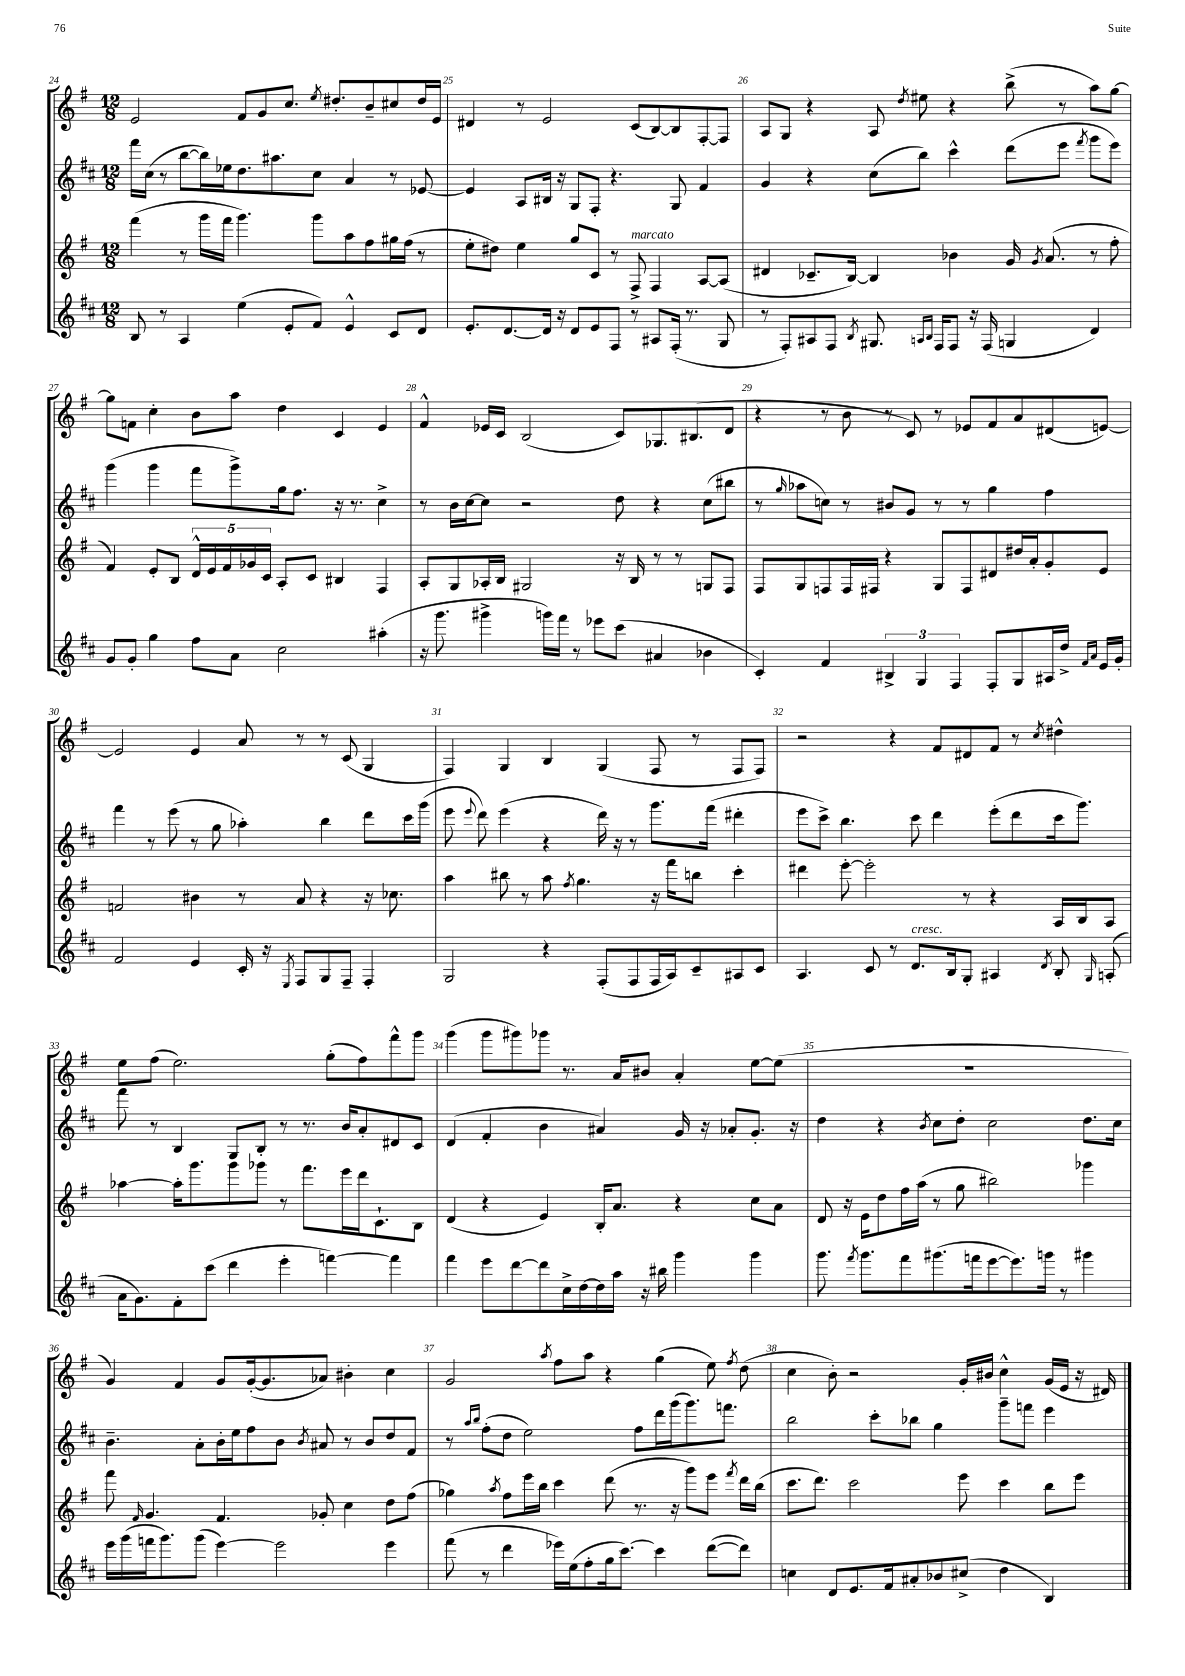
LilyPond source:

<<
\new StaffGroup <<
\new Staff = "s0" {
    \clef treble \key g \major \numericTimeSignature \time 12/8
    \autoBeamOff e'2 fis'8[ g'8 c''8.] \acciaccatura { e''8 } dis''8.[-. b'8-- cis''8 dis''16 e'16] |
    dis'4 r8 e'2 c'8[( b8~) b8 fis8~-. fis8] |
    a8[ g8] r4 a8 \acciaccatura { d''8 } eis''8 r4 b''8->( r8 a''8[) g''8]~ |
    g''8[ f'8] c''4-. b'8[ a''8] d''4 c'4 e'4 |
    fis'4-^ ees'16[ c'16] b2( c'8[) ges8. bis8.( d'8] |
    r4 r8 b'8 r8 c'8) r8 ees'8[ fis'8 a'8 dis'8( e'8]~) |
    e'2 e'4 a'8 r8 r8 c'8( g4 |
    fis4) g4 b4 g4( fis8 r8 fis8[ fis8]) |
    r2 r4 fis'8[ dis'8 fis'8] r8 \acciaccatura { c''8 } dis''4-^ |
    e''8[ fis''8]( e''2.) g''8[-.( fis''8) fis'''8-^ g'''8] |
    g'''4( g'''8[ gis'''8) ges'''8] r8. a'16[ bis'8] a'4-. e''8[~ e''8]( |
    R1. |
    g'4) fis'4 g'8[ g'16~-.( g'8. aes'8]) bis'4-. c''4 |
    g'2 \acciaccatura { a''8 } fis''8[ a''8] r4 g''4( e''8) \acciaccatura { fis''8 } d''8( |
    c''4 b'8-.) r2 g'16[-. bis'16] c''4-^ g'16[( e'16] r16 dis'16) \bar "|." |
}
\new Staff = "s1" {
    \clef treble \key d \major \numericTimeSignature \time 12/8
    \autoBeamOff fis'''16[ cis''16]( r8 b''8[~ b''16) ees''16 d''8. ais''8. cis''8] a'4 r8 ees'8~ |
    ees'4 a8[ bis16] r16 g8[ fis8]-. r4. g8 fis'4 |
    g'4 r4 cis''8[( b''8]) cis'''4-^ d'''8[( e'''8] \acciaccatura { fis'''8 } g'''8[ e'''8]) |
    g'''4( g'''4 fis'''8[ g'''8->) g''16 fis''8.] r16 r8. cis''4-> |
    r8 b'16[ cis''16~ cis''8] r2 d''8 r4 cis''8[( bis''8] |
    r8 \grace { g''16 } aes''8[ c''8]) r8 bis'8[ g'8] r8 r8 g''4 fis''4 |
    fis'''4 r8 e'''8( r8 g''8 aes''4-.) b''4 d'''8[ cis'''16 g'''16]( |
    e'''8 \appoggiatura { e'''8 } d'''8) e'''4( r4 d'''16) r16 r8 g'''8.[ fis'''16]( dis'''4-. |
    e'''8[ cis'''8]->) b''4. cis'''8 d'''4 e'''8[-.( d'''8 cis'''16 g'''8.]) |
    fis'''8 r8 b4 g8[ b8]-. r8 r8. b'16[ a'8-. dis'8 cis'8] |
    d'4( fis'4-. b'4 ais'4) g'16 r16 aes'8[-. g'8.]-. r16 |
    d''4 r4 \acciaccatura { b'8 } cis''8[ d''8]-. cis''2 d''8.[ cis''16] |
    b'4.-- a'8[-. b'16-. e''16 fis''8 b'8] \acciaccatura { b'8 } ais'8 r8 b'8[ d''8 fis'8] |
    r8 \grace { a''16[ b''16] } fis''8[-.( d''8] e''2) fis''8[ d'''16 g'''16( g'''8.) f'''8.] |
    b''2 cis'''8[-. bes''8] g''4 g'''8[-- f'''8] e'''4 \bar "|." |
}
\new Staff = "s2" {
    \clef treble \key g \major \numericTimeSignature \time 12/8
    \autoBeamOff fis'''4( r8 g'''16[ fis'''16] g'''4.) g'''8[ a''8 fis''8 gis''16 fis''16]( r8 |
    e''8[-. dis''8]) e''4 g''8[ c'8] r8 fis8->^\markup { \italic "marcato" } fis4 a8[~ a8]( |
    dis'4 ces'8.[-- b16]~) b4 bes'4 g'16 \acciaccatura { g'8 } a'8.( r8 fis''8-. |
    fis'4) e'8[-. b8] \tuplet 5/4 { d'16[-^ e'16 fis'16 ges'16 c'16] } a8[-. c'8] bis4 fis4 |
    a8[-. g8 aes16-. b16] gis2 r16 b16 r8 r8 g8[ fis8] |
    fis8[ g8 f8 f16 fis16] r4 g8[ fis8 dis'8 dis''16 a'16-. g'8-. e'8] |
    f'2 bis'4 r8 a'8 r4 r16 ces''8. |
    a''4 bis''8 r8 a''8 \acciaccatura { fis''8 } g''4. r16 fis'''16[ b''8] c'''4-. |
    dis'''4 e'''8~-. e'''2-. r8 r4 a16[ b16 a8] |
    aes''4~ aes''16[-. g'''8. g'''8 ges'''8] r8 fis'''8.[ e'''16 d'''16 c'8.-! b8] |
    d'4( r4 e'4) b16[-. a'8.] r4 c''8[ a'8] |
    d'8 r16 e'16[ d''8 fis''16 a''16]( r8 g''8 bis''2) ges'''4 |
    fis'''8 \grace { fis'16 } g'4. fis'4. ges'8-. c''4 d''8[ fis''8]( |
    ges''4) \acciaccatura { a''8 } fis''8[ e'''16 b''16] c'''4 d'''8( r8. r16 g'''8[) e'''8] \acciaccatura { fis'''8 } d'''16[ b''16]( |
    c'''8.[ d'''8.]) c'''2 e'''8 c'''4 b''8[ e'''8] \bar "|." |
}
\new Staff = "s3" {
    \clef treble \key d \major \numericTimeSignature \time 12/8
    \autoBeamOff b8 r8 a4 e''4( e'8[-. fis'8]) e'4-^ cis'8[ d'8] |
    e'8.[-. d'8.~ d'16] r16 d'8[ e'8 fis8] r8 ais8[ fis16]-.( r8. g8 |
    r8 fis8[-.) ais8 fis8] \acciaccatura { b8 } gis8. \grace { a16[ b16] } fis16[ fis8] r16 fis16( g4 d'4) |
    g'8[ g'8]-. g''4 fis''8[ a'8] cis''2 ais''4-.( |
    r16 g'''8. gis'''4-> g'''16[) fis'''16] r8 ees'''8[ cis'''8]( ais'4 bes'4 |
    cis'4-.) fis'4 \tuplet 3/2 { bis4-> g4 fis4 } fis8[-. g8 ais16 d''16]-> \grace { fis'16[ a'16] } e'16[ g'16]-. |
    fis'2 e'4 cis'16-. r16 \acciaccatura { e8 } fis8[ g8 fis8]-- fis4-. |
    g2 r4 fis8[-.( fis8 fis16 a16) cis'8-- ais8 cis'8] |
    a4. cis'8 r8 d'8.[^\markup { \italic "cresc." } b16 g8]-. ais4 \acciaccatura { d'8 } b8-. \grace { g16 } a8-.( |
    a'16[ g'8.) fis'8-. cis'''8]( d'''4 e'''4-. f'''4~) f'''4 |
    fis'''4 e'''8[ d'''8~ d'''8 cis''16-> d''16~ d''16 a''16] r16 bis''16 g'''4 g'''4 |
    g'''8. \acciaccatura { fis'''8 } g'''8.[ fis'''8 gis'''8.( f'''16 e'''8~ e'''8.) g'''16] r8 gis'''4 |
    e'''16[ g'''16( f'''16 g'''8.) g'''8]( e'''4~) e'''2 e'''4 |
    fis'''8( r8 d'''4 ees'''16[) e''16( fis''8-. g''16 cis'''8.]~) cis'''4 d'''8[~( d'''8]) |
    c''4 d'8[ e'8. fis'16 ais'8-. bes'8 cis''8]->( d''4 b4) \bar "|." |
}
>>
>>
\layout { \context { \Score currentBarNumber = #24 \override BarNumber.break-visibility = ##(#f #t #t) barNumberVisibility = #all-bar-numbers-visible } }
